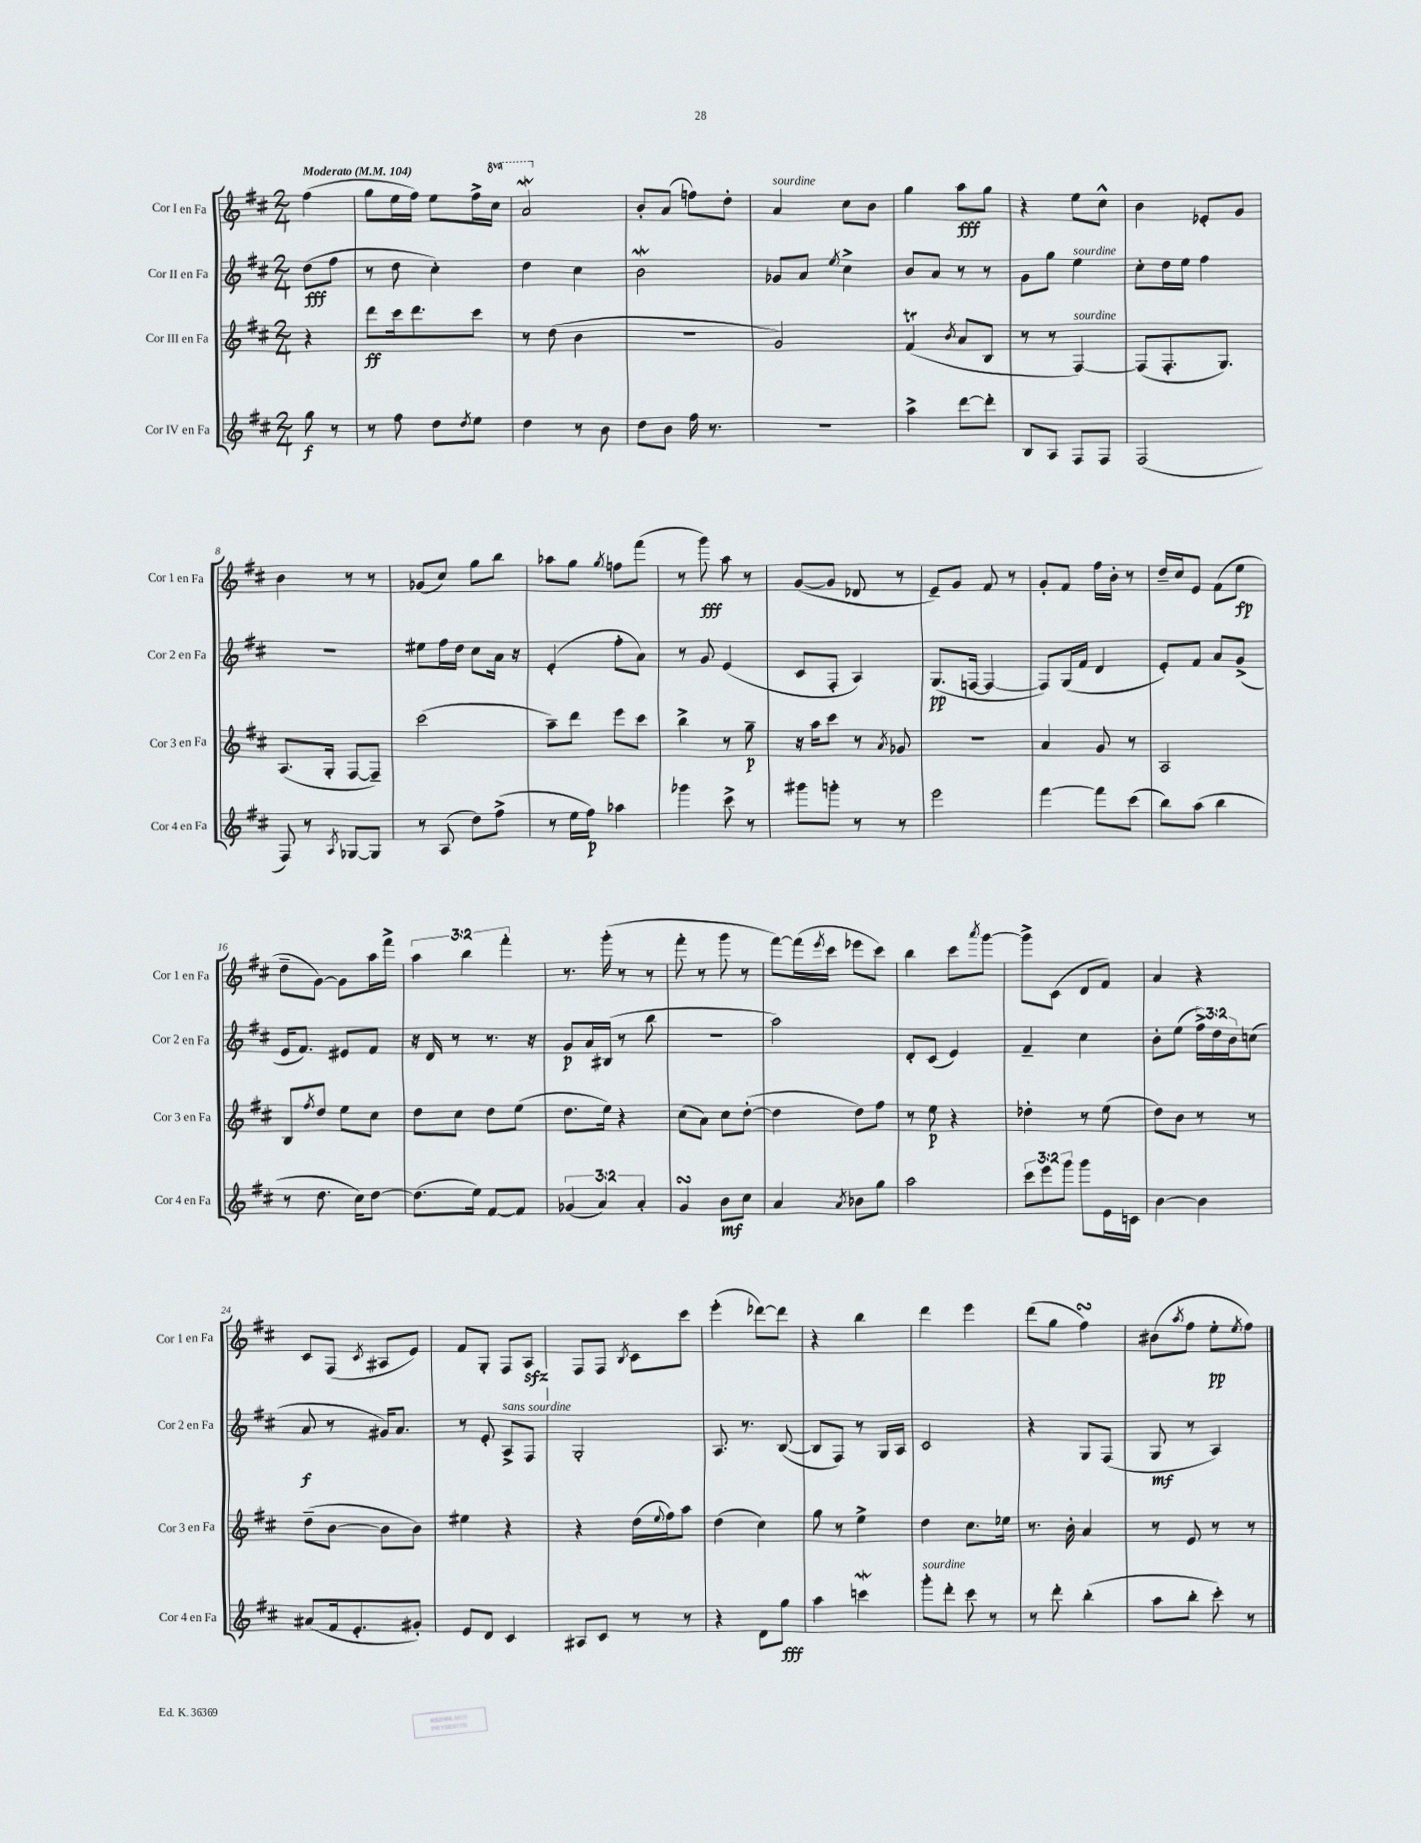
<<
\new StaffGroup <<
\new Staff = "s0" \with { instrumentName = "Cor I en Fa" shortInstrumentName = "Cor 1 en Fa" } {
    \clef treble \key d \major \numericTimeSignature \time 2/4 \override Staff.TupletNumber.text = #tuplet-number::calc-fraction-text \set Staff.ottavationMarkups = #ottavation-simple-ordinals \partial 4 \tempo "Moderato" 4 = 104
    fis''4( |
    g''8 e''16 fis''16) e''8 fis''16-> \ottava #1 cis'''16 |
    a''2\mordent \ottava #0 |
    b'8-. a'8( f''8) d''8-. |
    a'4^\markup { \italic "sourdine" } cis''8 b'8 |
    g''4 a''8\fff g''8 |
    r4 e''8 cis''8-^ |
    b'4 ees'8-. g'8 |
    b'4 r8 r8 |
    ges'8( cis''8) g''8 b''8 |
    aes''8 g''8 \acciaccatura { g''8 } f''8 fis'''8( |
    r8 g'''8\fff) a''8 r8 |
    g'8~( g'8 des'8 r8 |
    e'8--) g'8 fis'8 r8 |
    g'8-. fis'8 fis''16 b'16-. r8 |
    d''16-- cis''16 e'8 fis'8( e''8\fp |
    d''8-- g'8~) g'8 a''16 fis'''16-> |
    \tuplet 3/2 { a''4 b''4 fis'''4-. } |
    r8. g'''16-.( r8 r8 |
    fis'''8-. r8 g'''8 r8 |
    fis'''8~) fis'''16( \acciaccatura { e'''8 } cis'''16 ees'''8 cis'''8) |
    b''4 cis'''8 \acciaccatura { a'''8 } g'''8~ |
    g'''8-> cis'8( d'8 fis'8) |
    a'4 r4 |
    cis'8 fis8( \acciaccatura { cis'8 } ais8 e'8) |
    fis'8 g8-. fis8 a8\sfz |
    fis8 fis8 \acciaccatura { b8 } cis'8 cis'''8 |
    e'''4-.( des'''8~) des'''8 |
    r4 b''4 |
    d'''4 e'''4 |
    d'''8( g''8 fis''4\turn) |
    bis'8( \acciaccatura { a''8 } fis''8 e''8-.\pp \acciaccatura { e''8 } fis''8) \bar "|." |
}
\new Staff = "s1" \with { instrumentName = "Cor II en Fa" shortInstrumentName = "Cor 2 en Fa" } {
    \clef treble \key d \major \numericTimeSignature \time 2/4 \override Staff.TupletNumber.text = #tuplet-number::calc-fraction-text \partial 4
    d''8\fff( fis''8 |
    r8 d''8 cis''4-.) |
    d''4 cis''4 |
    b'2\mordent |
    ges'8 a'8 \acciaccatura { e''8 } cis''4-> |
    b'8 a'8 r8 r8 |
    g'8 g''8 e''4^\markup { \italic "sourdine" } |
    cis''8-. d''16 e''16 fis''4 |
    r2 |
    eis''8 fis''16 d''16 cis''8 a'16 r16 |
    e'4-.( fis''8-. a'8) |
    r8 g'8 e'4( |
    cis'8 fis8-. a4) |
    g8.\pp( f16~ f4~ |
    f8) g16( fis'16 d'4 |
    e'8-.) fis'8 a'8 g'8->( |
    e'16 fis'8.) eis'8 fis'8 |
    r16 d'16 r8 r8. r16 |
    g'8\p a'16 bis16( r8 b''8 |
    r2 |
    a''2) |
    d'8-. cis'8( e'4) |
    fis'4-- cis''4 |
    b'8-. e''8( \tuplet 3/2 { fis''16->) d''16 b'16 } c''8( |
    a'8\f r8 gis'16) a'8. |
    r8 e'8-. a8->^\markup { \italic "sans sourdine" } fis8 |
    g2-. |
    a8. r8. b8~( |
    b8 fis8) r8 g16 a16 |
    cis'2 |
    r4 g8 fis8( |
    g8\mf r8 a4) \bar "|." |
}
\new Staff = "s2" \with { instrumentName = "Cor III en Fa" shortInstrumentName = "Cor 3 en Fa" } {
    \clef treble \key d \major \numericTimeSignature \time 2/4 \partial 4
    r4 |
    d'''8\ff cis'''16 d'''8. cis'''8 |
    r8 d''8( b'4 |
    r2 |
    g'2) |
    fis'4\trill( \acciaccatura { b'8 } a'8 b8 |
    r8 r8 fis4~^\markup { \italic "sourdine" }) |
    fis8( fis8.-. g8.) |
    a8.( g16-. fis8~ fis8--) |
    cis'''2( |
    a''8--) d'''8 e'''8 cis'''8 |
    b''4-> r8 g''8--\p |
    r16 a''16 cis'''8 r8 \acciaccatura { a'8 } ges'8 |
    r2 |
    a'4 g'8 r8 |
    a2 |
    b8 \acciaccatura { fis''8 } d''8 e''8 cis''8 |
    d''8 cis''8 d''8 e''8( |
    d''8. e''16) r4 |
    cis''8( a'8) cis''8 d''8~-.( |
    d''4 d''8) fis''8 |
    r8 e''8\p r4 |
    des''4-. r8 e''8( |
    d''8) b'8 r8 r8 |
    d''8--( b'8~ b'8 b'8) |
    eis''4 r4 |
    r4 d''16( \appoggiatura { e''8 } fis''16) a''8 |
    d''4( cis''4) |
    g''8 r8 e''4-> |
    d''4 cis''8. ees''16 |
    r8. b'16-. a'4 |
    r8 e'8 r8 r8 \bar "|." |
}
\new Staff = "s3" \with { instrumentName = "Cor IV en Fa" shortInstrumentName = "Cor 4 en Fa" } {
    \clef treble \key d \major \numericTimeSignature \time 2/4 \override Staff.TupletNumber.text = #tuplet-number::calc-fraction-text \partial 4
    g''8\f r8 |
    r8 fis''8 d''8 \acciaccatura { d''8 } e''8 |
    d''4 r8 b'8 |
    d''8 b'8 fis''16 r8. |
    r2 |
    a''4-> d'''8~ d'''8-. |
    b8 a8 fis8 fis8 |
    fis2( |
    fis8) r8 \acciaccatura { a8 } ges8~ ges8 |
    r8 a8( d''8) fis''8->( |
    r8 e''16 fis''16\p) aes''4 |
    ges'''4 cis'''8-> r8 |
    gis'''8 g'''8-. r8 r8 |
    e'''2 |
    fis'''4~ fis'''8 cis'''8( |
    b''8) a''8( b''4 |
    r8 d''8. cis''16) d''8~ |
    d''8.( e''16) fis'8~ fis'8 |
    \tuplet 3/2 { ges'4( a'4) a'4-. } |
    g'4\turn b'8\mf cis''8 |
    a'4 \acciaccatura { a'8 } bes'8 g''8 |
    a''2 |
    \tuplet 3/2 { cis'''8 e'''8 g'''8 } g'''8 e'16 c'16 |
    b'4~ b'4 |
    ais'8( fis'16 e'8.-. gis'8-.) |
    e'8 d'8 cis'4 |
    ais8 cis'8 r8 r8 |
    r4 d'8 g''8\fff |
    a''4 c'''4\mordent |
    g'''8-.^\markup { \italic "sourdine" } d'''8-. cis'''8 r8 |
    r8 d'''8-. b''4-.( |
    a''8 b''8-. cis'''8-.) r8 \bar "|." |
}
>>
>>
